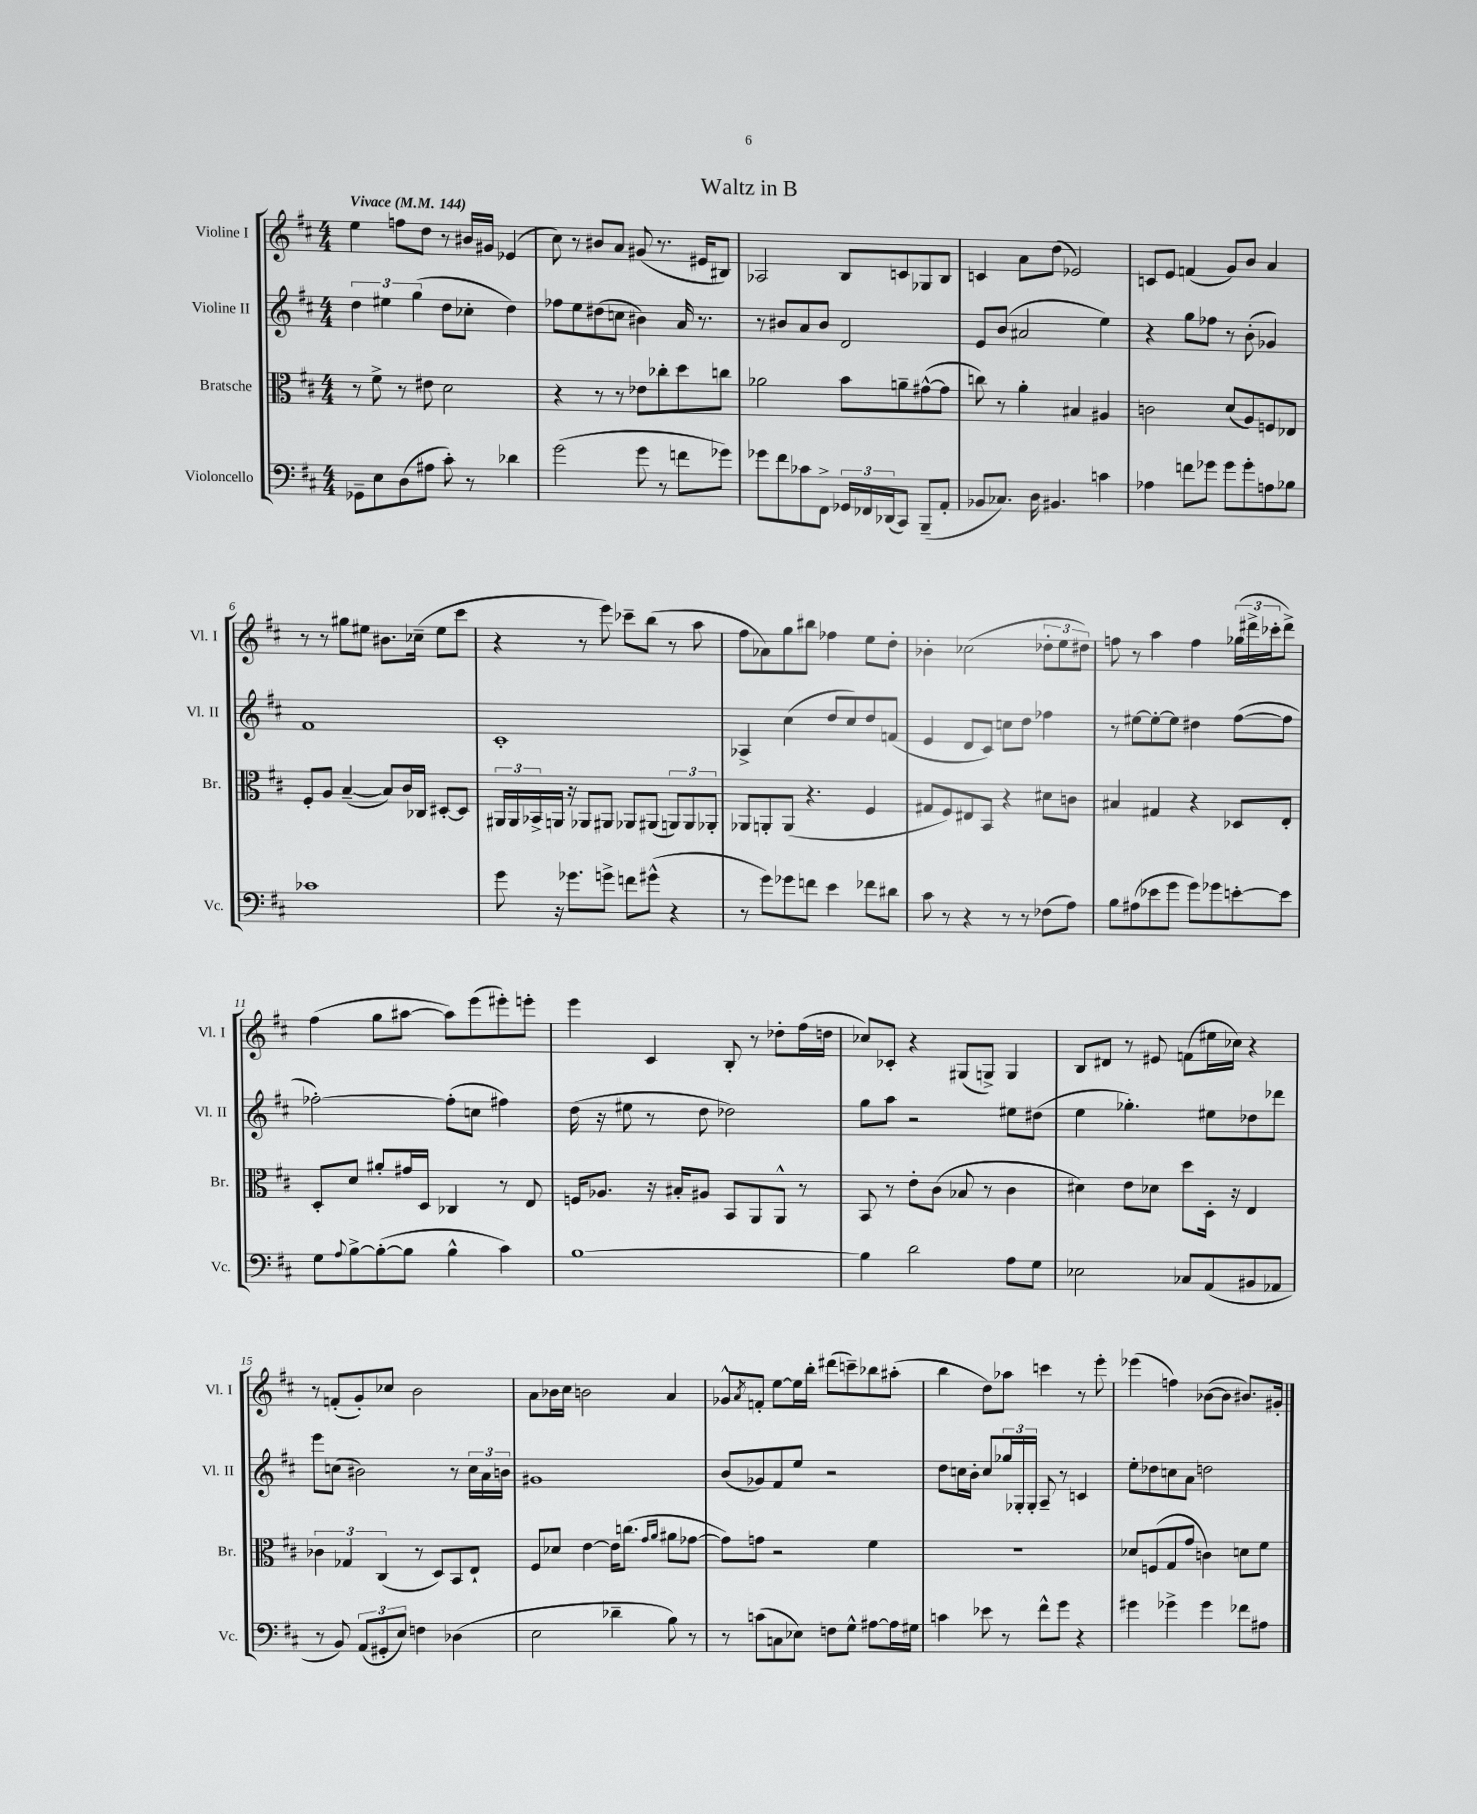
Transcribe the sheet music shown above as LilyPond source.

\header { title = "Waltz in B" }
<<
\new StaffGroup <<
\new Staff = "s0" \with { instrumentName = "Violine I" shortInstrumentName = "Vl. I" } {
    \clef treble \key d \major \numericTimeSignature \time 4/4 \tempo "Vivace" 4 = 144
    e''4 f''8 d''8 r8 bis'16 gis'16 ees'4( |
    cis''8) r8 bis'8 a'8 gis'8( r8. eis'16 bis8) |
    aes2 b8 c'8 ges8 b8 |
    c'4 a'8 d''8( ees'2) |
    c'8 e'8 f'4( g'8) b'8 a'4 |
    r8 r8 gis''8 eis''8 bis'8. ces''16--( eis''8 cis'''8 |
    r4 r8 e'''8) ces'''8-- b''8( r8 a''8 |
    fis''8 aes'8) g''8 bis''8 fes''4 e''8 d''8-. |
    bes'4-. ces''2( \tuplet 3/2 { des''8-. e''8 dis''8) } |
    f''8 r8 a''4 f''4 \tuplet 3/2 { ges''16( dis'''16-> ces'''16-. } dis'''8->) |
    fis''4( g''8 ais''8~ ais''8) e'''8( eis'''8-.) e'''8-. |
    e'''4 cis'4 b8-. r8 des''8-. fis''16( d''16 |
    ces''8) ces'8-. r4 gis8( g8->) g4 |
    b8 dis'8 r8 eis'8 f'8( eis''16 ces''16) r4 |
    r8 f'8-.( g'8-.) ces''8 b'2 |
    a'8 bes'16 cis''16 b'2 a'4 |
    ges'8-^ \acciaccatura { a'8 } f'8-. e''8~ e''16 b''16-. dis'''8( c'''8--) bes''8 ais''8-.( |
    b''4 d''8) aes''8 c'''4 r8 e'''8-. |
    ees'''4( f''4) bes'8~( bes'8 bis'8.) gis'16-. \bar "|." |
}
\new Staff = "s1" \with { instrumentName = "Violine II" shortInstrumentName = "Vl. II" } {
    \clef treble \key d \major \numericTimeSignature \time 4/4
    \tuplet 3/2 { d''4 eis''4 g''4( } d''8 ces''8-. d''4) |
    fes''8 e''8 dis''8( c''8 bis'4) a'16 r8. |
    r8 bis'8 a'8 bis'8 d'2 |
    e'8 b'8( ais'2 e''4) |
    r4 g''8 fes''8 r8 b'8-.( ges'4) |
    fis'1 |
    cis'1-. |
    aes4-> cis''4( d''8 cis''8) d''8 f'8( |
    e'4 d'8 cis'8) c''8 d''8 fes''4 |
    r8 eis''8~ eis''8~-. eis''8 dis''4 fis''8~( fis''8 |
    fes''2~-.) fes''8-.( c''8 fis''4) |
    d''16( r16 eis''8 r8 d''8 des''2) |
    g''8 a''8 r2 eis''8 dis''8( |
    e''4 ges''4.-.) eis''8 des''8 des'''8 |
    e'''8 c''8( bis'2) r8 \tuplet 3/2 { c''16 a'16 b'16 } |
    gis'1 |
    b'8( ges'8) fis'8 e''8 r2 |
    d''8 c''16 b'16-. c''8 \tuplet 3/2 { ges''16 ges16-. ges16-. } a8-- r8 c'4 |
    e''8-. des''8 c''8 a'8 d''2 \bar "|." |
}
\new Staff = "s2" \with { instrumentName = "Bratsche" shortInstrumentName = "Br." } {
    \clef alto \key d \major \numericTimeSignature \time 4/4
    r8 fis'8-> r8 eis'8 d'2 |
    r4 r8 r8 ees'8 ces''8-. d''8 c''8 |
    aes'2 b'8 a'8-- gis'8~-^( gis'8 |
    c''8) r8 a'4-. bis4 ais4 |
    c'2 d'8( a8) f8 ees8 |
    fis8-. a8 b4~--( b8) cis'16 ces16 dis8~-. dis8 |
    \tuplet 3/2 { ais,16 ais,16 bes,16-> } a,16 r16 aes,8 ais,8 aes,8 ais,8( \tuplet 3/2 { a,8) a,8 aes,8-. } |
    aes,8 a,8-. a,8( r4. fis4 |
    gis8 fis8) eis8 b,8 r4 dis'8 c'8 |
    bis4 gis4 r4 des8 e8-. |
    d8-. d'8 ais'8-. gis'16 d16 ces4 r8 e8 |
    f16 aes8. r16 bis16-. ais8 b,8 a,8 a,8-^ r8 |
    b,8 r8 e'8-. cis'8( bes8 r8 cis'4 |
    dis'4) e'8 des'8 d''8 d16-. r16 e4 |
    \tuplet 3/2 { ces'4 ges4 cis4( } r8 d8) b,8 e8-! |
    fis8 des'8 e'4~ e'16 c''8.( \grace { g'16 a'16 } ais'8 ges'8~ |
    ges'8) g'8 r2 fis'4 |
    R1 |
    des'8 f8( g8 g'8 c'4) d'8 fis'8 \bar "|." |
}
\new Staff = "s3" \with { instrumentName = "Violoncello" shortInstrumentName = "Vc." } {
    \clef bass \key d \major \numericTimeSignature \time 4/4
    ges,8-- e8 d8( ais8 cis'8-.) r8 des'4 |
    g'2( g'8 r8 f'8 ges'8) |
    ges'8 fis'8 ces'8 fis,8-> \tuplet 3/2 { ges,16 fes,16 des,16( } cis,8) b,,8--( a,8-. |
    bes,8 ces8.) d16 bis,4. c'4 |
    aes4 f'8 ges'8 ges'8 ges'8-. a8 bes8 |
    ces'1 |
    g'8 r16 ges'8. g'8-> f'8 gis'8-^( r4 |
    r8 g'8) ges'8 f'8 e'4 fes'8 dis'8 |
    cis'8 r8 r4 r8 r8 fes8( a8) |
    b8 ais8( ees'8 g'8 g'8) ges'8 e'8~-. e'8 |
    g8 \appoggiatura { a8 } b8~-> b8~-.( b8 b4-^ cis'4) |
    b1~ |
    b4 d'2 a8 g8 |
    ees2 ces8 a,8( bis,8 aes,8 |
    r8 b,8) \tuplet 3/2 { a,8( gis,8-. e8) } f4 des4( |
    e2 des'4-- b8) r8 |
    r8 c'8( c8 ees8) f8 g8-^ ais8~ ais16 gis16 |
    c'4 ees'8 r8 fis'8-^ g'8 r4 |
    gis'4 ges'4-> ges'4 fes'8 ais8 \bar "|." |
}
>>
>>
